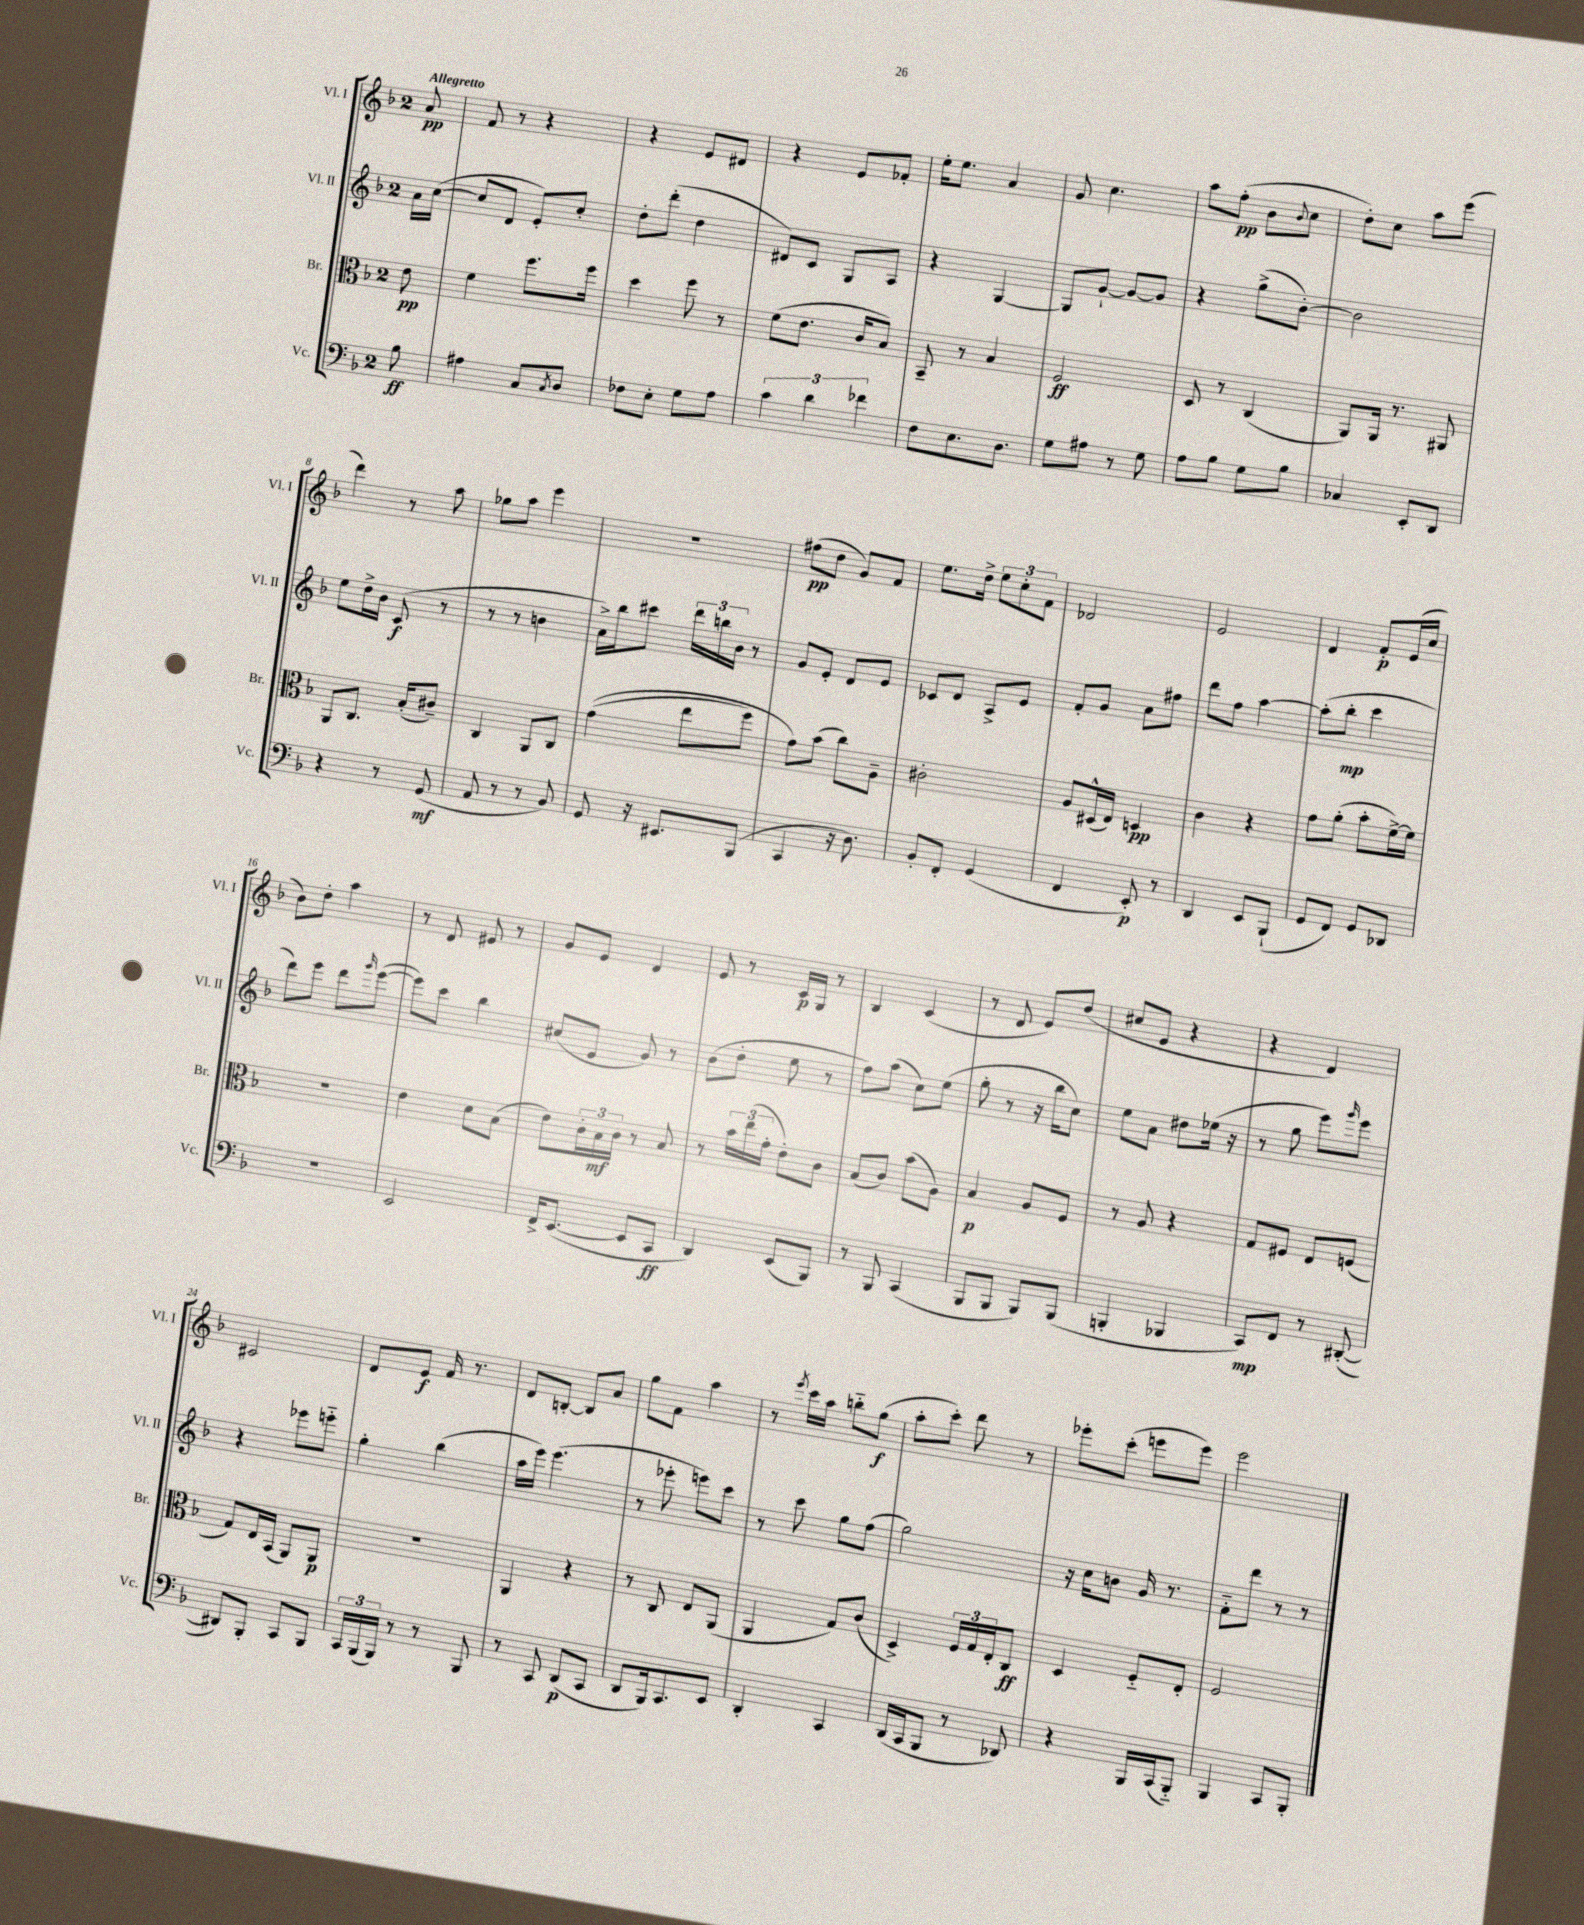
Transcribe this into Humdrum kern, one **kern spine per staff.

**kern	**kern	**kern	**kern
*staff4	*staff3	*staff2	*staff1
*clefF4	*clefC3	*clefG2	*clefG2
*k[b-]	*k[b-]	*k[b-]	*k[b-]
*M2/4	*M2/4	*M2/4	*M2/4
8B-	8e	16a	8a
.	.	([16cc	.
=	=	=	=
4A#	4f	8cc]	8f
.	.	8d	8r
8C	8.ff	8e')	4r
8qC	.	.	.
8D	.	8cc'	.
.	16ff	.	.
=	=	=	=
8F-	4dd	8dd'	4r
8E'	.	(8ddd'	.
8G	8ff	4dd	8e
8A	8r	.	8d#
=	=	=	=
6c	(8f	8d#)	4r
.	8.e	8c	.
6d	.	.	.
.	.	8G	8e
.	16c	.	.
6f-	.	.	.
.	8B-)	8A	8f-'
=	=	=	=
8F	8BB-~	4r	16ee'
.	.	.	8.ee
8.E	8r	.	.
.	4B-	[4G	4a
8.D	.	.	.
=	=	=	=
8G	2F	8G]	8g
8A#	.	[8g`	4.cc
8r	.	8g_	.
8G	.	8g]	.
=	=	=	=
8A	8D	4r	8aa
8B-	8r	.	(8ff'
8G	(4C	(8gg^	8b-
.	.	.	8qqb-
8B-	.	[8b-')	8cc
=	=	=	=
4C-	8AA)	2b-]	8dd')
.	16AA	.	8cc
.	8.r	.	.
8EE'	.	.	8aa
8DD	8AA#	.	(8eee
=	=	=	=
4r	8AA	8ee	4ddd)
.	8.C	16dd^	.
.	.	16b-	.
8r	.	(8c	8r
.	(16B-'	.	.
(8GG	8c#~)	8r	8aa
=	=	=	=
8AA	4C	8r	8gg-
8r	.	8r	8aa
8r	8AA	4b	4eee
8BB-)	8C	.	.
=	=	=	=
8GG	&((4g	16a^)	2r
.	.	16bb-	.
16r	.	8ccc#	.
8.EE#	.	.	.
.	8ee	24ddd	.
.	.	24bb	.
.	.	24b-	.
(8BBB-	8ff)	8r	.
=	=	=	=
4CC	8g&)	8g	(8ff#
.	(8b-	8e'	8dd
16r	8cc)	8d	8g)
8.D)	.	.	.
.	8A~	8e	8f
=	=	=	=
8BB-'	2c#'	8c-	8.ee
8FF'	.	8d	.
.	.	.	16dd^
(4GG	.	8A^	12ee
.	.	.	12cc'
.	.	8e	.
.	.	.	12f
=	=	=	=
4FF	8A	8f'	2d-
.	(16D#^^	8g	.
.	16E)	.	.
8EE')	4D	8a	.
8r	.	8ff#	.
=	=	=	=
4DD	4c	8ddd	2e
.	.	8ff	.
8EE	4r	[4aa	.
(8BBB-`	.	.	.
=	=	=	=
8GG	8g	(8aa']	4d
8FF)	(8a'	8bb-'	.
8GG	8b-'	4ccc	8f'
8DD-	[16f^)	.	(16e
.	16f]	.	16cc
=	=	=	=
2r	2r	8ddd)	8b-)
.	.	8eee	8dd'
.	.	8ddd	4aa
.	.	16qqggg	.
.	.	([8eee	.
=	=	=	=
2EE	4e	8eee])	8r
.	.	8ccc	8d
.	8d	4bb-	8e#
.	(8B-	.	8r
=	=	=	=
16FF^	8e)	(8cc#	8g
([8.EE	.	.	.
.	24c'	8e	8e
.	24B-	.	.
.	24c	.	.
8EE]	8r	8g)	4d
8CC	8B-	8r	.
=	=	=	=
4DD)	8r	(8b-	8e
.	24b-	8dd'	8r
.	(24ee	.	.
.	24g'	.	.
(8EE	8e')	8ee	16c
.	.	.	16G
8BBB-)	8c	8r	8r
=	=	=	=
8r	(8B-	8ff)	4B-
8BBB-	8c)	(8aa	.
(4CC	(8b-	8cc)	(4c
.	8A)	(8ee	.
=	=	=	=
8BBB-	4B-	8gg'	8r
8BBB-	.	8r	8d
8BBB-)	8A	16r	8e)
.	.	16bb-	.
(8BBB-	8F	8cc)	(8dd
=	=	=	=
4BBB'	8r	8ee	8cc#
.	8A	8a	8e
4BBB-	4r	8dd#	4r
.	.	(16ee-	.
.	.	16r	.
=	=	=	=
8CC)	8G	8r	4r
8FF	8F#	8gg	.
8r	8E	8eee)	4d)
.	.	16qqggg	.
([8DD#'	(8F	8eee	.
=	=	=	=
8DD#])	8G)	4r	2c#
8BBB-'	16E	.	.
.	(16BB-	.	.
8CC	8AA)	8eee-	.
8BBB-	8AA	8eee'~	.
=	=	=	=
24CC	2r	4gg'	8d
(24BBB-	.	.	.
24BBB-)	.	.	.
8r	.	.	8e
8r	.	(4bb-	16f
.	.	.	8.r
8BBB-	.	.	.
=	=	=	=
8r	4AA	16aa	8d
.	.	16eee)	.
8CC	.	(4.eee	[8B'
(8DD	4r	.	8B]
8CC	.	.	8a
=	=	=	=
8DD	8r	8r	8gg
16BBB-)	8C	8eee-'	8f
8.CC	.	.	.
.	8E	8eee)	4aa
8EE	(8AA	8ccc	.
=	=	=	=
4DD'	4AA	8r	8r
.	.	.	8qeee
.	.	8ccc	16ccc
.	.	.	16aa
4CC	8G)	8gg	8bb'~
.	(8c	(8ff	(8gg
=	=	=	=
(16DD	4D^)	2gg)	8aa'
16CC	.	.	.
8BBB-	.	.	8ccc')
8r	24F	.	8ddd
.	24G	.	.
.	24E'	.	.
8DD-)	8C	.	8r
=	=	=	=
4r	4D	16r	8eee-'
.	.	16cc	.
.	.	8b	(8ccc'
16BBB-	8F'~	16g	8eee
(16CC	.	8.r	.
8BBB-'~)	8E'	.	8eee)
=	=	=	=
4BBB-	2F	8f'~	2eee
.	.	8ddd	.
8CC	.	8r	.
8BBB-'	.	8r	.
==	==	==	==
*-	*-	*-	*-
